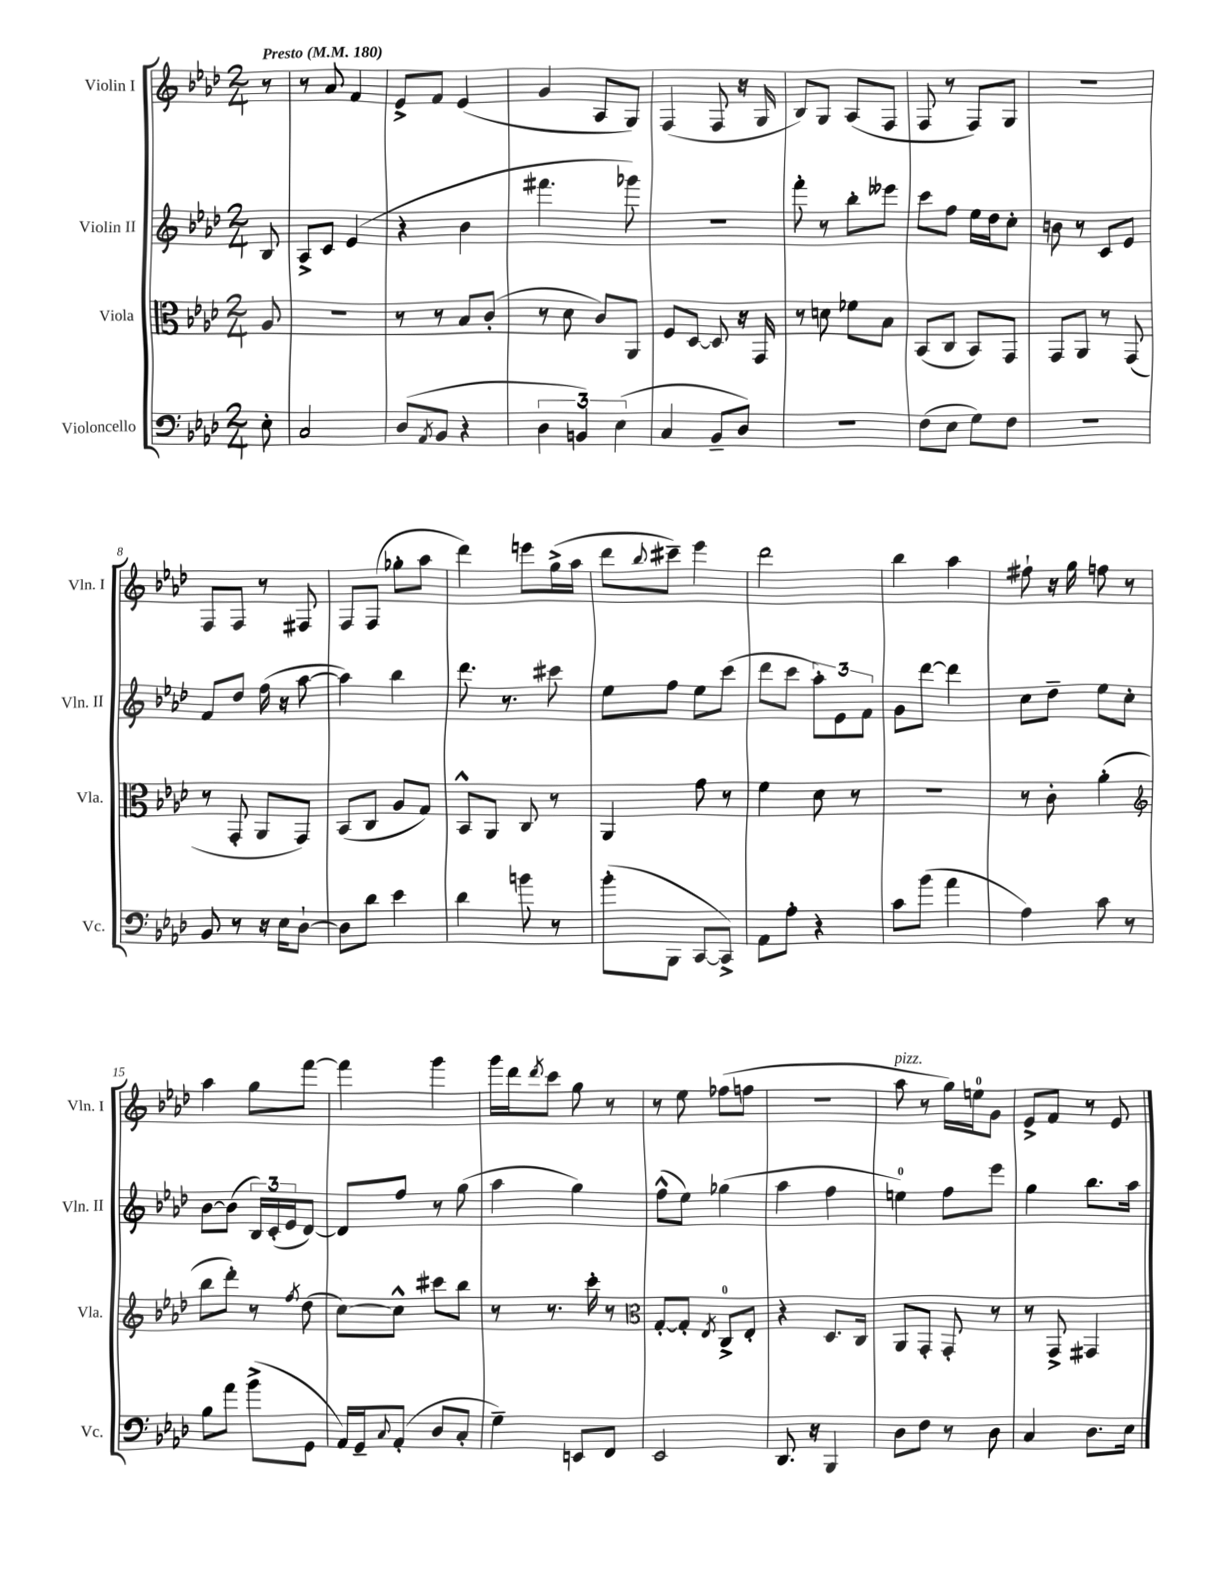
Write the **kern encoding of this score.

**kern	**kern	**kern	**kern
*staff4	*staff3	*staff2	*staff1
*clefF4	*clefC3	*clefG2	*clefG2
*k[b-e-a-d-]	*k[b-e-a-d-]	*k[b-e-a-d-]	*k[b-e-a-d-]
*M2/4	*M2/4	*M2/4	*M2/4
*MM180	*MM180	*MM180	*MM180
8E-'	8A-	8B-	8r
=	=	=	=
2C	2r	8A-^	8r
.	.	8c	8a-
.	.	(4e-	4f
=	=	=	=
(8D-	8r	4r	8e-^
8qAA-	.	.	.
8BB-	8r	.	8f
4r	8B-	4b-	(4e-
.	(8c'	.	.
=	=	=	=
6D-	8r	4.fff#	4g
.	8d-	.	.
6BB)	.	.	.
.	8c)	.	8A-
(6E-	.	.	.
.	8AA-	8ggg-)	8G)
=	=	=	=
4C	8F	2r	(4F
.	[8D-	.	.
8BB-~	8D-]	.	8F
8D-)	16r	.	16r
.	16GG	.	16G
=	=	=	=
2r	8r	8fff'	8B-)
.	8d	8r	8G
.	8f-	8bb-'	(8A-
.	8B-	8eee--	8F
=	=	=	=
(8F	(8BB-	8ccc	8F
8E-	8C	8ff	8r
8G)	8BB-)	16ee-	8F)
.	.	16dd-	.
8F	8GG	8cc'	8G
=	=	=	=
2r	8GG	8b	2r
.	8AA-	8r	.
.	8r	8c	.
.	(8GG	8e-	.
=	=	=	=
8BB-	8r	8f	8F
8r	8GG'	8dd-	8F
16r	8AA-	(16ff	8r
16E-	.	16r	.
[8D-`	8GG)	[8aa-	8F#
=	=	=	=
8D-]	(8BB-	4aa-])	8F
8d-	8C	.	(8F
4e-	8A-	4bb-	8gg-'
.	8G)	.	8aa-
=	=	=	=
4d-	8BB-^^	8.ddd-	4ddd-)
.	8AA-	.	.
.	.	8.r	.
8b	8C	.	8eee
8r	8r	8ccc#	(16gg^
.	.	.	16aa-
=	=	=	=
(8b-'	4AA-	8ee-	8ddd-
.	.	.	8qqbb-
8BBB-	.	8ff	8ccc#~)
[8CC	8g	8ee-	4eee-
8CC^])	8r	(8ccc	.
=	=	=	=
8AA-	4f	8ddd-	2ddd-
8A-'	.	8ccc	.
4r	8d-	12aa-')	.
.	.	12e-	.
.	8r	.	.
.	.	12f	.
=	=	=	=
8c	2r	8g	4bb-
(8b-	.	[8ddd-	.
4a-	.	4ddd-]	4aa-
=	=	=	=
4A-)	8r	8cc	8ff#`
.	8c'	8dd-~	16r
.	.	.	16gg
8c	(4a-'	8ee-	8ff
8r	.	8cc'	8r
=	=	=	=
*	*clefG2	*	*
8B-	8bb-	[8b-	4aa-
8a-	8ddd-')	(8b-]	.
(8b-^	8r	24B-)	8gg
.	.	(24c'	.
.	.	24e-	.
.	8qff	.	.
8GG	(8dd-	[8d-)	[8fff
=	=	=	=
16AA-)	[8cc)	8d-]	4fff]
16GG~	.	.	.
8qqC	.	.	.
(8AA-'	8cc^^]	8ff	.
8D-	8ccc#	8r	4ggg
8C'	8bb-	(8gg	.
=	=	=	=
4G~)	8r	4aa-	16ggg
.	.	.	16ddd-
.	.	.	8qddd-
.	8.r	.	8ccc
8EE	.	4gg)	8gg
.	16ccc'	.	.
8FF	8r	.	8r
=	=	=	=
*	*clefC3	*	*
2EE-	[8G'	(8ff^^	8r
.	8G']	8ee-)	8ee-
.	8qE-	.	.
.	8C^	(4gg-	(8ff-
.	8E-'	.	8ff
=	=	=	=
8.DD-	4r	4aa-	2r
16r	.	.	.
4BBB-	8.D-	4ff	.
.	16C	.	.
=	=	=	=
8D-	8AA-	4ee)	8aa-
8F	8GG'	.	8r
8r	8GG'	8ff	16gg)
.	.	.	16ee
8D-	8r	8eee-	8g
=	=	=	=
4C	8r	4gg	8e-^
.	8GG^	.	8f
8.D-	4GG#	8.bb-	8r
.	.	.	8e-
16E-	.	16aa-	.
==	==	==	==
*-	*-	*-	*-
